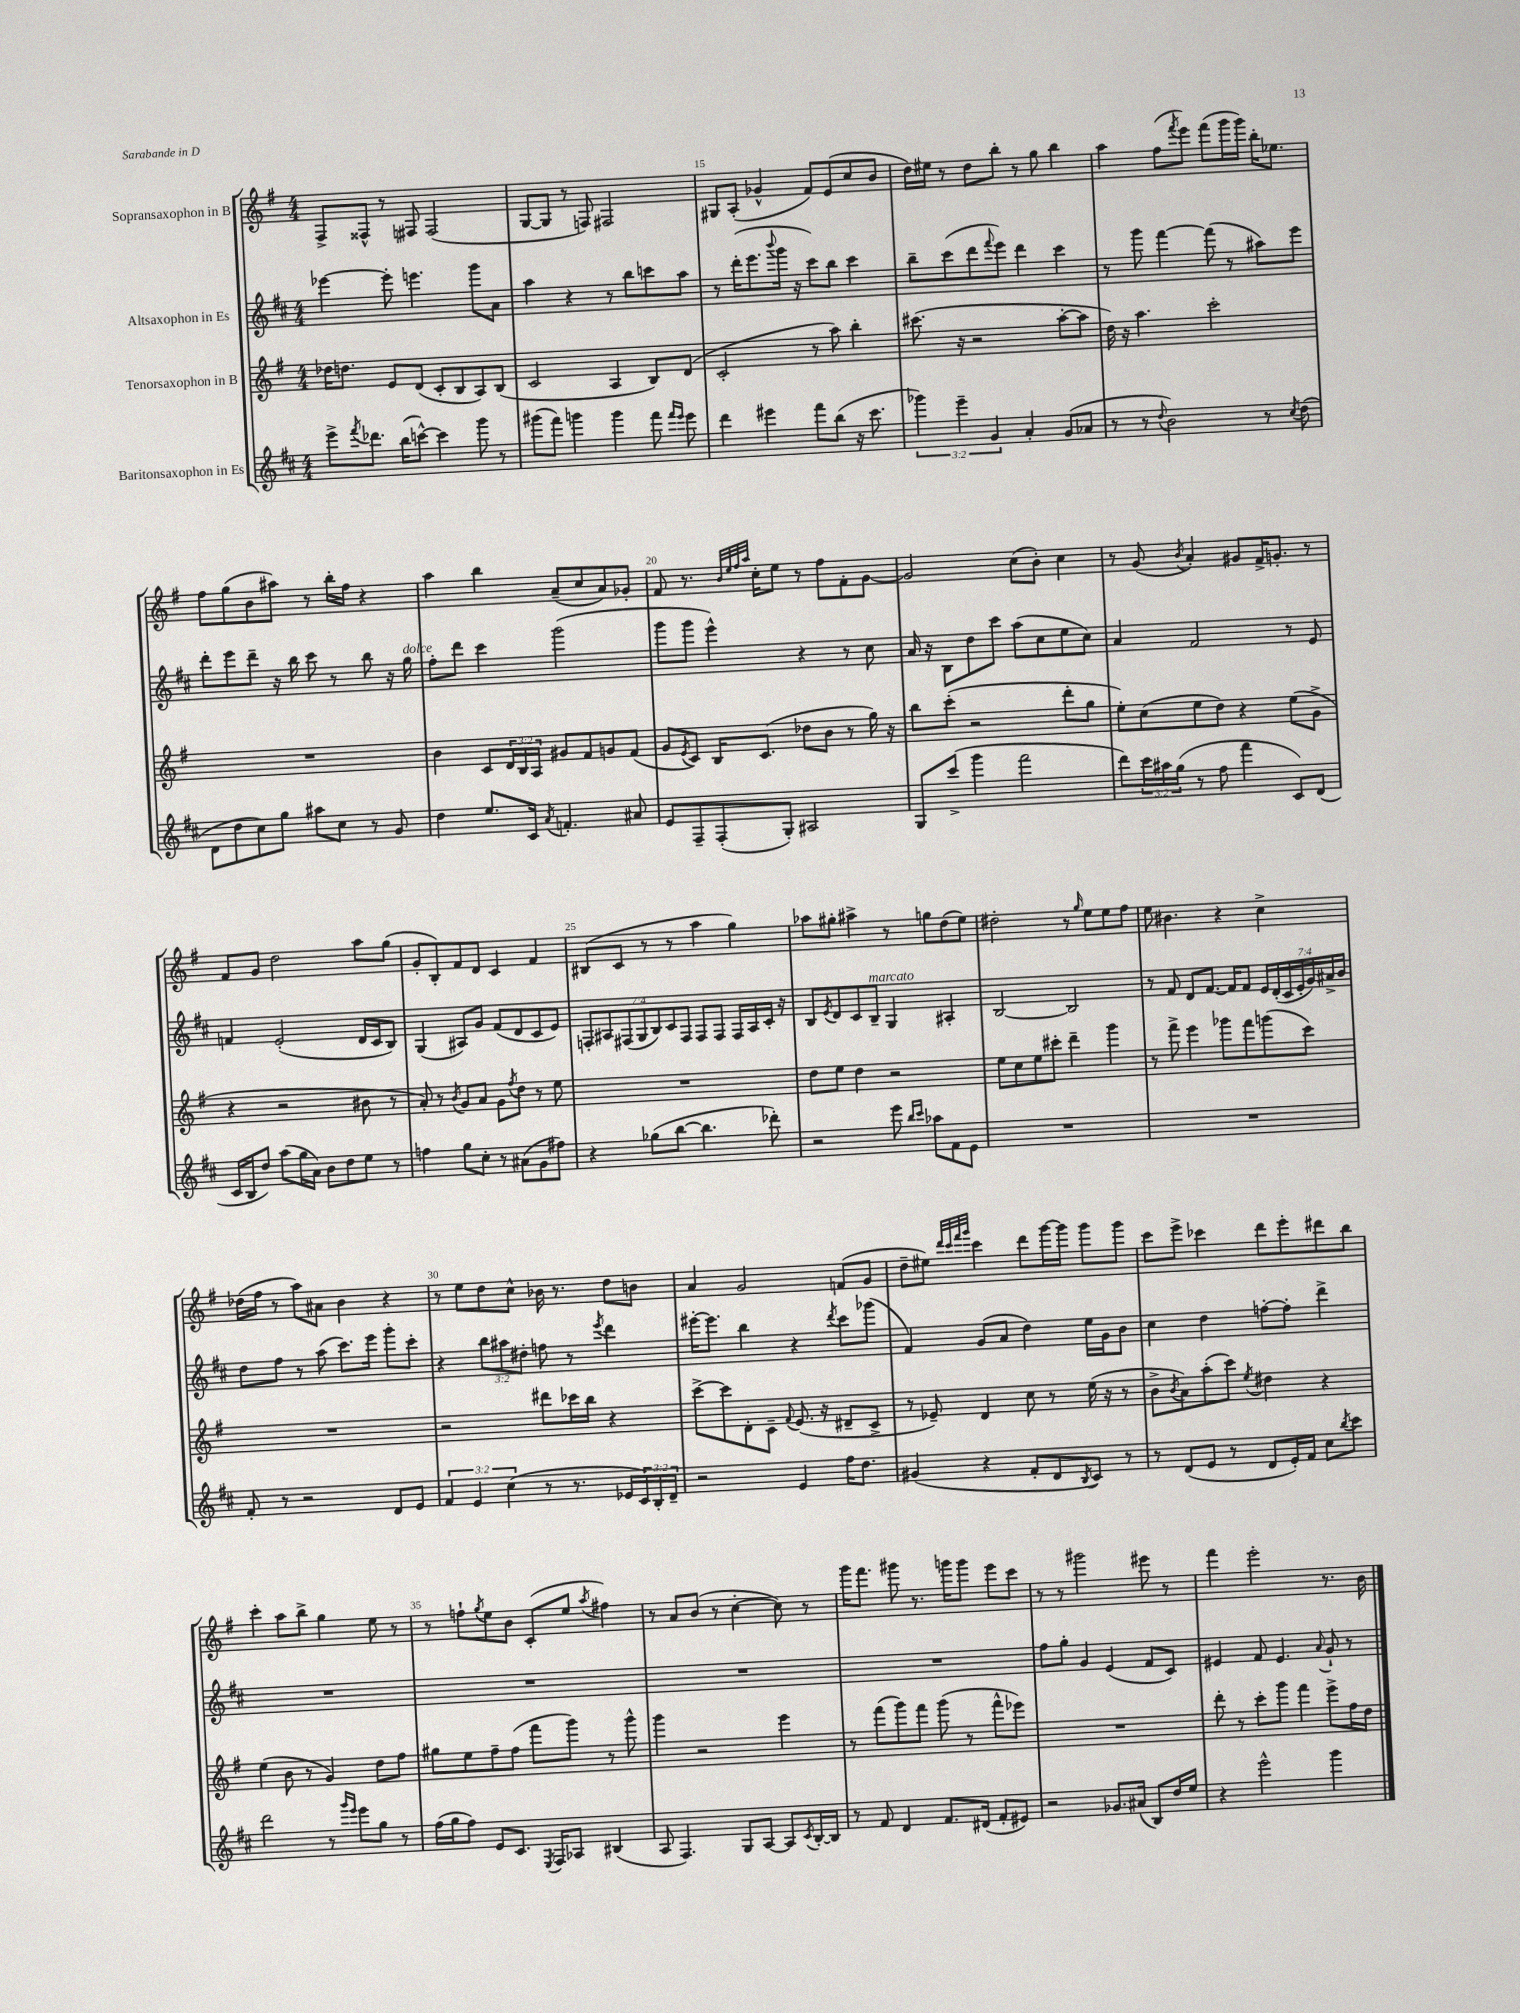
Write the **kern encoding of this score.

**kern	**kern	**kern	**kern
*part4	*part3	*part2	*part1
*staff4	*staff3	*staff2	*staff1
*I"Baritonsaxophon in Es	*I"Tenorsaxophon in B	*I"Altsaxophon in Es	*I"Sopransaxophon in B
*clefG2	*clefG2	*clefG2	*clefG2
*k[f#c#]	*k[f#]	*k[f#c#]	*k[f#]
*M4/4	*M4/4	*M4/4	*M4/4
=13	=13	=13	=13
8eee^\L	16dd-X\KL	[4eee-X\	8F#^/L
.	8.ddn\J	.	.
8qfff#/	.	.	.
8.ddd-X\J	.	.	8F##X^^/J
.	8e/L	8eee-'\]	8r
(16bb\KL	.	.	.
[8cccn^^\J)	(8d/J	4.eeen\	8F#X/
4ccc\]	8c'/L	.	(2F#/
.	8B/	.	.
8ggg\	8A/)	8ggg\L	.
8r	(8B/J	8a\J	.
=14	=14	=14	=14
(8ggg#X\L	2c/	4aa\	[8G/L
8fff#\J)	.	.	8G/J]
4gggn\	.	4r	8r
.	.	.	8Fn/)
4ggg\	4A/	8r	2F#X/
.	.	8bb\L	.
8fff#\	8B/L)	8cccn\	.
16qqfff#/LL	.	.	.
16qqeee/JJ	.	.	.
8eee\	(8d/J	8aa\J	.
=15	=15	=15	=15
4ddd\	2c'/	8r	8G#X/L
.	.	(16ddd'\KL	(8A'/J
.	.	8.eee\	.
4eee#X\	.	.	4g-X^^/
.	.	8qqbbb/	.
.	.	16ggg\Jk	.
.	.	16r	.
8fff#\L	8r	8ccc#\L)	8f#/L)
(8bb\J	8aa\)	8bb\J	(8e/
16r	4bb'\	4ccc#\	8cc/
8.ccc#\	.	.	.
.	.	.	8b/J
=16	=16	=16	=16
6ggg-X\)	(8.ccc#X\	8bb~\L	16dd\LL)
.	.	.	16ee#X\JJ
.	.	(8ccc#\	8r
6eee~\	.	.	.
.	16r	.	.
.	2r	8ddd\	8dd\L
6g/	.	.	.
.	.	8qqfff#/	.
.	.	8eee\J)	8bb'\J
4a'/	.	4ddd\	8r
.	.	.	8gg\
(8g/L	[8aa'\L	4ccc#\	4bb\
8a-X/J	8aa\J]	.	.
=17	=17	=17	=17
8r	16dd\)	8r	4aa\
.	16r	.	.
8r	4.aa\	8ggg\	.
8qqdd/	.	.	.
2b\)	.	[4fff#\	(8ff#\L
.	.	.	8qfff#/
.	.	.	8eee\J)
.	2ccc'\	(8fff#\]	(8fff#\L
.	.	8r	16ggg\L
.	.	.	16ggg\JJ)
8r	.	8aa#X\L)	16bb'\KL
.	.	.	8.ee-X\J
8qcc#/	.	.	.
(8dd\	.	8eee\J	.
!!LO:LB:g=z
=18	=18	=18	=18
8d\L	1r	8ddd'\L	8ff#\L
8dd\	.	8eee\	(8gg\
8cc#\)	.	8ddd~\J	8b\
8gg\J	.	16r	8aa#X\J)
.	.	16bb\	.
8aa#X\L	.	8ccc#\	8r
8cc#\J	.	8r	16bb'\LL
.	.	.	16ff#\JJ
8r	.	8bb\	4r
8g/	.	16r	.
!	!	!LO:TX:a:i:t=dolce	!
.	.	16gg\	.
=19	=19	=19	=19
4dd\	4b\	8ff#'\L	4aa\
.	.	8ddd\J	.
8.ee/L	8c/L	4ccc#\	4bb\
.	24d/L	.	.
.	24B/	.	.
16c#/Jk	.	.	.
.	24A/JJ	.	.
8qa/	.	.	.
4.fn'/	8g#X/L	(2ggg\	(8a~/L
.	8f#/	.	8cc/
.	8gn/	.	8a/)
8a#X/	(8f#/J	.	8g-X'/J
=20	=20	=20	=20
8e/L	8g/L	8ggg\L	8f#/
.	8qe/	.	.
8F#~/	8c/J)	8ggg\J	8.r
(8F#'/	16B/KL	4eee^^\)	.
.	.	.	32qqb/LLL
.	.	.	32qqee/
.	.	.	32qqff#/
.	.	.	32qqaa/JJJ
.	(8.c/J	.	16cc'\KL
8G'/J)	.	.	8ee\J
2A#X/	8dd-X\L	4r	8r
.	8b\J	.	8ff#\L
.	8r	8r	8f#'\
.	16gg\)	8cc#\	[8g\J
.	16r	.	.
=21	=21	=21	=21
8G/L	8bb\L	16a/	2g/]
.	.	16r	.
(8ccc#^/J	(8ccc'\J	8B\L	.
4ggg\	2r	8dd\	.
.	.	8ccc#\J	.
2fff#\	.	(8aa\L	(8cc\L
.	.	8cc#\	8b'\J)
.	8ddd'\L	8ee\	4cc\
.	8gg\J	8cc#\J)	.
=22	=22	=22	=22
8ddd\L)	8ee'\L)	4a/	8r
24ccc#\L	(8cc\	.	(8g/
24aa#X\	.	.	.
(24gg\JJ	.	.	.
.	.	.	8qb/
8r	8ee\	2f#/	4a'/)
8ff#\	8dd\J)	.	.
4fff#\	4r	.	8g#X/L
.	.	.	16f#^/K
.	.	.	8.gn'/J
8c#/L)	(8ee\L	8r	.
(8d/J	8g^\J	8e/	8r
!!LO:LB:g=z
=23	=23	=23	=23
16c#/LL	4r	4fn/	8f#/L
16B/J	.	.	.
8dd/J)	.	.	8g/J
(8aa\L	2r	(2e'/	2dd\
16gg\L	.	.	.
16a\JJ)	.	.	.
8b\L	.	.	.
8dd\	.	.	.
8ee\J	8b#X\	16d/LL	8aa\L
.	.	16c#/J	.
8r	8r	8B/J)	(8gg\J
=24	=24	=24	=24
4ffn\	8a'/)	(4G/	8g'/L
.	8r	.	8B'/)
.	8qb/	.	.
8gg\L	8g/L	8A#X/L)	8f#/
8cc#'\J	8a/J	8g/J	8d/J
8r	8g\L	(8f#/L	4c/
.	8qff#/	.	.
(8a#X\L	8dd\J	8d/	.
8g\	8r	8c#/	4f#/
8ff#X\J)	8ee\	8e/J)	.
=25	=25	=25	=25
4r	1r	14Fn'/L	(8B#X/L
.	.	14A#X/	.
.	.	.	8c/J
.	.	(14F#X/	.
.	.	14G/	.
(8gg-X\L	.	.	8r
.	.	14B/)	.
.	.	14c#/	.
[8bb\J	.	.	8r
.	.	14F#/J	.
4.bb\]	.	8F#/L	4aa\
.	.	8F#/J	.
.	.	16F#/LL	4gg\)
.	.	16A#/	.
8ddd-X'\)	.	16c#'/JJ	.
.	.	16r	.
=26	=26	=26	=26
2r	8dd\L	8B/L	8aa-X\L
.	.	8qe/	.
.	8ee\J	8d/	8gg#X'\J
.	4dd\	8c#/	4aa#X^\
!	!	!LO:TX:a:i:t=marcato	!
.	.	8B~/J	.
8eee\	2r	4G/	8r
16qqbb/LL	.	.	.
16qqccc#/JJ	.	.	.
8aa-X\L	.	.	8ggn\L
8f#\	.	4A#X'/	(8dd\
8e\J	.	.	8ee\J)
=27	=27	=27	=27
1r	8ee\L	[2B/	2dd#X'\
.	8cc\	.	.
.	8ee\	.	.
.	8ccc#X'\J	.	.
.	4ddd~\	2B/]	8r
.	.	.	16qqgg/
.	.	.	8ee\L
.	4ggg\	.	8ee\
.	.	.	8ff#\J
=28	=28	=28	=28
1r	8r	8r	8ee\
.	8fff#^\	8f#/	4.b#X\
.	4eee\	8d/L	.
.	.	[8.f#/J	.
.	8ggg-X\L	.	4r
.	.	16f#/KL]	.
.	8fff#\	8f#/J	.
.	(8gggn\	28e/LL	4cc^\
.	.	(28d'/	.
.	.	28c#/	.
.	.	28e'/	.
.	8ccc\J)	.	.
.	.	28g/)	.
.	.	28a#X^/	.
.	.	28b/JJ	.
!!LO:LB:g=z
=29	=29	=29	=29
8f#'/	1r	8dd\L	(16dd-X\LL
.	.	.	16ff#\JJ
8r	.	8ff#\J	8r
2r	.	8r	8aa\L)
.	.	(8aa\	8a#X\J
.	.	8.ccc#\L)	4b\
.	.	16eee\Jk	.
8d/L	.	8ggg'\L	4r
8e/J	.	8ccc#'\J	.
=30	=30	=30	=30
6f#/	2r	4r	8r
.	.	.	8ee\L
6e/	.	.	.
.	.	12bb\L	8dd\
(6cc#\	.	12aa#X\	.
.	.	.	8cc^^\J
.	.	12dd#X'\J	.
8r	8ddd#X\L	8ffn\	16b-X\
.	.	.	8.r
8.r	16ccc-X\L	8r	.
.	16bb\JJ	.	.
.	.	8qeee/	.
.	4r	4ddd\	8dd\L
16e-X/LL	.	.	.
24c#/)	.	.	8bn\J
24B'/	.	.	.
24d~/JJ	.	.	.
=31	=31	=31	=31
2r	[8ccc^\L	[16eee#X'\KL	4a/
.	.	8.eee#\J]	.
.	8ccc\]	.	.
.	8d'\	4bb\	2g/
.	8c~\J	.	.
.	8qqf#/	.	.
4e/	(8.e/	4r	.
.	16r	.	.
.	.	8qddd/	.
16ff#\KL	8d#X~/L	8ccc#\L	(8fn/L
8.dd\J	.	.	.
.	8c^/J	(8ggg-X\J	8g/J
=32	=32	=32	=32
(4g#X/	8r	4f#/)	8dd~\L
.	8e-X~/)	.	8ee#X\J)
.	.	.	32qqddd/LLL
.	.	.	32qqccc/
.	.	.	32qqfff#/
.	.	.	32qqggg/JJJ
4r	4d/	(8g/L	4ccc\
.	.	8a/J	.
8f#'/L	8cc\	4dd\)	8ddd\L
8d/	8r	.	[16ggg\L
.	.	.	16ggg\JJ]
8qB/	.	.	.
8c#/J)	(16ee\	16ee\LL	8ggg\L
.	16r	16g\J	.
8r	8r	8b\J	8ggg\J
=33	=33	=33	=33
8r	8b^\L	4cc#\	8ccc\L
.	8qb/	.	.
(8d/L	8a\)	.	8eee^\J
8e/J	(8aa'\	4dd\	4ccc-X\
8r	8ccc\J)	.	.
.	8qee/	.	.
8d/L	4dd#X\	[8ffn'\L	8ddd\L
16e'/L)	.	8ff'\J]	8eee'\
16f#/JJ	.	.	.
8cc#\L	4r	4ddd^\	8ddd#X\
8qbb/	.	.	.
8ccc#\J	.	.	8bb\J
!!LO:LB:g=z
=34	=34	=34	=34
2ddd\	(4ee\	1r	4ccc'\
.	8b\	.	8aa\L
.	8r	.	8bb^\J
8r	4g/)	.	4gg\
16qqggg/LL	.	.	.
16qqeee/JJ	.	.	.
8eee\L	.	.	.
8gg\J	8dd\L	.	8ee\
8r	8ff#\J	.	8r
=35	=35	=35	=35
(16ff#\LL	8gg#X\L	1r	8r
16gg\J	.	.	.
8ff#\J)	8ee\	.	8ffn`\L
.	.	.	8qgg/
8e/L	8ff#~\	.	8ee\
8.c#/J	(8ff#\J	.	8b\J
.	8fff#\L	.	(8c'/L
8qE/	.	.	.
16F#/KL	.	.	.
8A-X/J	8ggg\J)	.	8ee/J
.	.	.	8qaa/
(4B#X/	8r	.	4ff#X\)
.	8ggg^^\	.	.
=36	=36	=36	=36
8A/	4ggg\	1r	8r
4.F#/)	.	.	8a/L
.	2r	.	(8b/J
.	.	.	8r
8G/L	.	.	[4cc'\
[8A/J	.	.	.
8A/L]	4eee\	.	8cc\])
8qc#/	.	.	.
[16B'/L	.	.	8r
16B/JJ]	.	.	.
=37	=37	=37	=37
8r	8r	1r	16ggg\KL
.	.	.	8.fff#\J
8f#/	(8fff#\L	.	.
4d/	8ggg\)	.	8ggg#X\
.	8fff#\J	.	8.r
8.f#/L	(8ggg\	.	.
.	.	.	16gggn\KL
.	8r	.	8ggg\J
(16d#X/Jk	.	.	.
8f#'/L	8fff#^^\L	.	8eee\L
8e#X/J)	8eee-X\J)	.	8ccc\J
=38	=38	=38	=38
2r	1r	8ff#\L	8r
.	.	8gg'\J	8r
.	.	4g/	2ggg#X\
8.g-X/L	.	(4e/	.
(16a#X/Jk	.	.	.
8B/L)	.	8f#/L	8eee#X\
16dd/L	.	8c#/J)	8r
16ee/JJ	.	.	.
=39	=39	=39	=39
4r	8ddd'\	4e#X/	4fff#\
.	8r	.	.
2eee^^\	8ccc'\L	8f#/	2eee'\
.	8ggg\J	4.e#/	.
.	4fff#\	.	.
.	.	8qqa/	.
4ggg\	8eee^\L	8g`/	8.r
.	16ff#\L	8r	.
.	16dd\JJ	.	16b\
==	==	==	==
*-	*-	*-	*-
